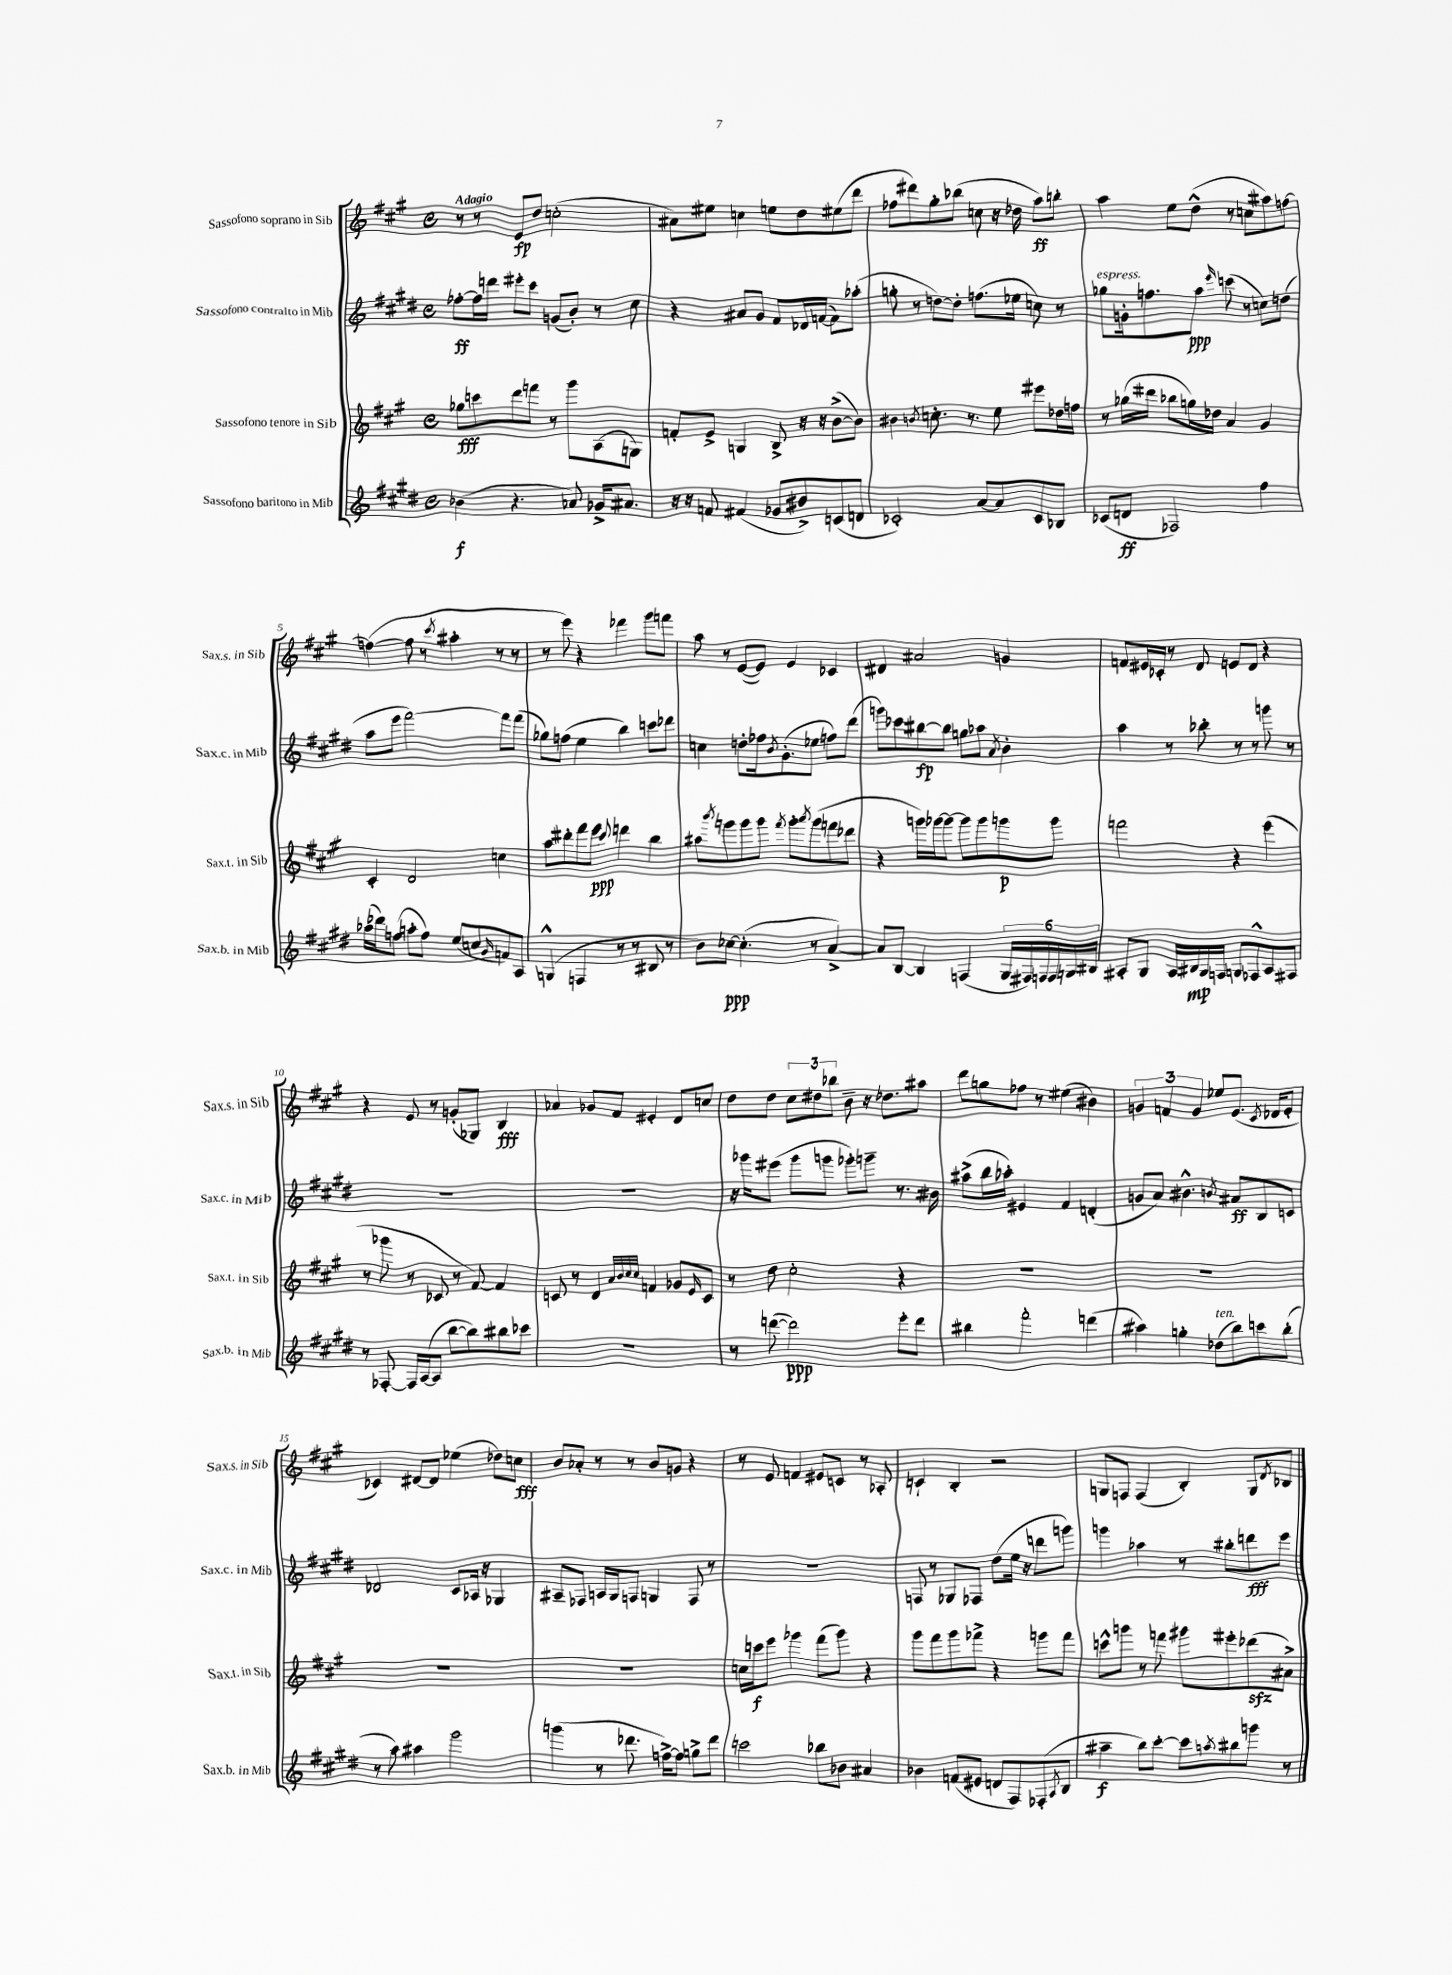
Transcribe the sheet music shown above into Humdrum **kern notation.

**kern	**kern	**kern	**kern
*staff4	*staff3	*staff2	*staff1
*clefG2	*clefG2	*clefG2	*clefG2
*k[f#c#g#d#]	*k[f#c#g#]	*k[f#c#g#d#]	*k[f#c#g#]
*M4/4	*M4/4	*M4/4	*M4/4
*met(c)	*met(c)	*met(c)	*met(c)
(4b-	8gg-	[8ff-'	8r
.	8ccc	16ff-]	8r
.	.	16ddd	.
4.r	8ddd	8eee#'	8e
.	8fff	8ccc#	8dd
.	8r	(8g	(2cc'
8a-)	8ggg#	8b')	.
16g-^	(8A	8r	.
8.a#	.	.	.
.	8G)	8cc#	.
=	=	=	=
16r	8f'	4r	8a#)
16r	.	.	.
8f	8e^	.	8ee#
(4f#	4G	8a#	4cc
.	.	8g#	.
8g-	8B^	8f#	8ee
8b#^)	16r	16d-	8dd
.	16r	([16f	.
(8c	([8b^	8f])	(8ee#
8d	8b])	(8aa-'	8ddd
=	=	=	=
2c-')	4b#	8gg'	8ff-
.	.	8r	8ddd#)
.	8qb	.	.
.	8.cc'	[8dd)	8gg#'
.	.	8dd']	(8bb-
.	8.r	.	.
[8a	.	(8.ff	8cc
8a]	8ee	.	16r
.	.	16ee-	16dd-
8c-	8eee#	8cc)	8aa)
8B-	16dd-	8r	8bb'
.	16ff	.	.
=	=	=	=
(8c-	8r	8gg-	4aa
8d	(16gg-	16g'	.
.	16ddd#	8.ff	.
2F-)	8bb-	.	8ee
.	16gg)	8aa	(8dd^^
.	16dd-	.	.
.	.	16qqeee	.
.	4a	(8ccc	8r
.	.	8r	8cc
4ff#	4g#	8cc)	8aa#)
.	.	(8dd	[8ff
=	=	=	=
(16aa-	4c#'	8aa	(4ff_
16ddd-)	.	.	.
(8ff	.	8eee	.
8aa'	2d	[2fff#)	8ff]
8ff)	.	.	8r
.	.	.	8qccc#
(8ee	.	.	4aa#'
8cc	.	.	.
16qqg#	.	.	.
8f)	4cc	8fff#]	8r
8A	.	(8fff#	8r
=	=	=	=
(4G^^	8aa	8gg-)	8r
.	8ddd#'	(8ff	8eee)
4F	8fff#	4ee	4r
.	8eee	.	.
.	8qqccc#	.	.
8r	4ddd	4bb)	4fff-
8r	.	.	.
8B#	4bb	8ccc	8ggg#
8r	.	8ddd-	8fff
=	=	=	=
8b)	8aa#	4cc	8aa
.	8qbbb	.	.
[8cc-	8ggg	.	8r
(4.cc-']	8ggg	8dd'	([8e
.	8ggg	16ff-	8e])
.	.	8qb	.
.	.	(8.g#'	.
.	8qfff#	.	.
.	8ggg'	.	4e
.	8qaaa	.	.
8r	(8ggg	8ee-	.
[4a^)	8fff	8ff)	4c-
.	8ddd-	(8ddd#	.
=	=	=	=
8a]	4r	8ggg)	4d#
[8B	.	8ccc-	.
4B]	16ggg)	[8bb#	2a#
.	[16ggg-	.	.
.	8ggg-_	8bb#]	.
(4F	8ggg-]	8gg	.
.	8ggg-	8aa-	.
.	.	8qa	.
24G#	8ggg	4b'	4g
24F#)	.	.	.
24F	.	.	.
24F	8ggg	.	.
24G	.	.	.
24B#	.	.	.
=	=	=	=
8A#'	2fff	4aa	8f
8G#	.	.	16e#
.	.	.	16c-'
16A#	.	8r	8r
16B#	.	.	.
16G#	.	8bb-'	8d
16F	.	.	.
8G	4r	8r	8e
8F-^^	.	8r	8d
8A#	(4eee	8ggg	4r
8F#	.	8r	.
=	=	=	=
8r	8r	1r	4r
[8F-'	8ggg-	.	.
16F-]	8r	.	8e
([16A	.	.	.
8A]	8c-	.	8r
[8bb	8r	.	(8g'
8bb])	[8f#)	.	8G-)
8bb#	4f#]	.	4B
8ccc-	.	.	.
=	=	=	=
1r	8c	1r	4a-
.	8r	.	.
.	4d	.	8g-
.	.	.	8f#
.	32qqa	.	.
.	32qqb	.	.
.	32qqcc#	.	.
.	32qqcc#	.	.
.	4f	.	4e#'
.	8g-	.	8d
.	16qqe	.	.
.	8c	.	8cc
=	=	=	=
8r	8r	16r	8dd
.	.	16ggg-	.
([8ddd	8dd	(8eee#	8dd
2ddd])	2cc#'	8ggg-	12cc#
.	.	.	12dd#
.	.	8ggg	.
.	.	.	12bb-
.	.	8ggg-')	8b~
.	.	8ggg~	16r
.	.	.	8.dd-
8eee'	4r	8.r	.
8ddd	.	.	8aa#
.	.	16b#	.
=	=	=	=
4bb#	1r	(8aa#^	8ddd
.	.	16bb	8gg
.	.	16aa-')	.
2fff#'	.	4e#	8ff-
.	.	.	8r
.	.	4f#	(4ee#
(4ddd	.	(4d'	4b#)
=	=	=	=
4aa#)	1r	8g	6g
.	.	8a)	.
.	.	.	6f
4gg'	.	4.b#^^	.
.	.	.	6g
(8dd-	.	.	8ee-
.	.	8qb	.
8bb)	.	8a#	(8.e
8ccc	.	8B	.
.	.	.	8qc#
.	.	.	16d-
(8bb'	.	8c	8e'
=	=	=	=
8r	1r	2d-	4c-)
8aa)	.	.	.
4aa#	.	.	[8d#
.	.	.	8d#]
2ggg#	.	8c#	(4ee-
.	.	16A-	.
.	.	16r	.
.	.	4G-	8dd-)
.	.	.	8cc
=	=	=	=
(4ggg	1r	8A#~	8b
.	.	8F-	8a-'
8r	.	16A	8r
.	.	16G#	.
8.ddd-	.	8F	8r
.	.	4G	8b
[16ff^)	.	.	.
8ff]	.	.	8g
8gg^	.	8F	4r
8ddd-	.	8r	.
=	=	=	=
2ccc	16cc	1r	8r
.	16ccc	.	.
.	8eee	.	8e
.	4ggg-	.	4f
8bb-	(8fff#	.	8e#
8b-	8ggg-)	.	8c
4a#	4r	.	8r
.	.	.	8A-'
=	=	=	=
4b-	8ggg#	8F	4c`
.	8fff#	8r	.
(8f	8ggg#	8G-	4B'
8e#	8fff-^	8F-	.
8d	4r	(8dd#	2r
8F#)	.	16ee	.
.	.	16r	.
(8F-'	8ggg	8ddd	.
8qA	.	.	.
8B	8fff-	8ggg)	.
=	=	=	=
4aa#~	8ccc^^	4ggg	8G
.	8ggg	.	8F
8bb)	8r	4aa-	(4F
[8ccc#'	8fff	.	.
8ccc#]	8ggg#	8r	4B')
8qaa	.	.	.
8bb#	8eee#'	8bb#'	.
8ggg	(8ddd-	8ddd	8G
.	.	.	8qd
8r	8a#^)	8eee	8B-
==	==	==	==
*-	*-	*-	*-
